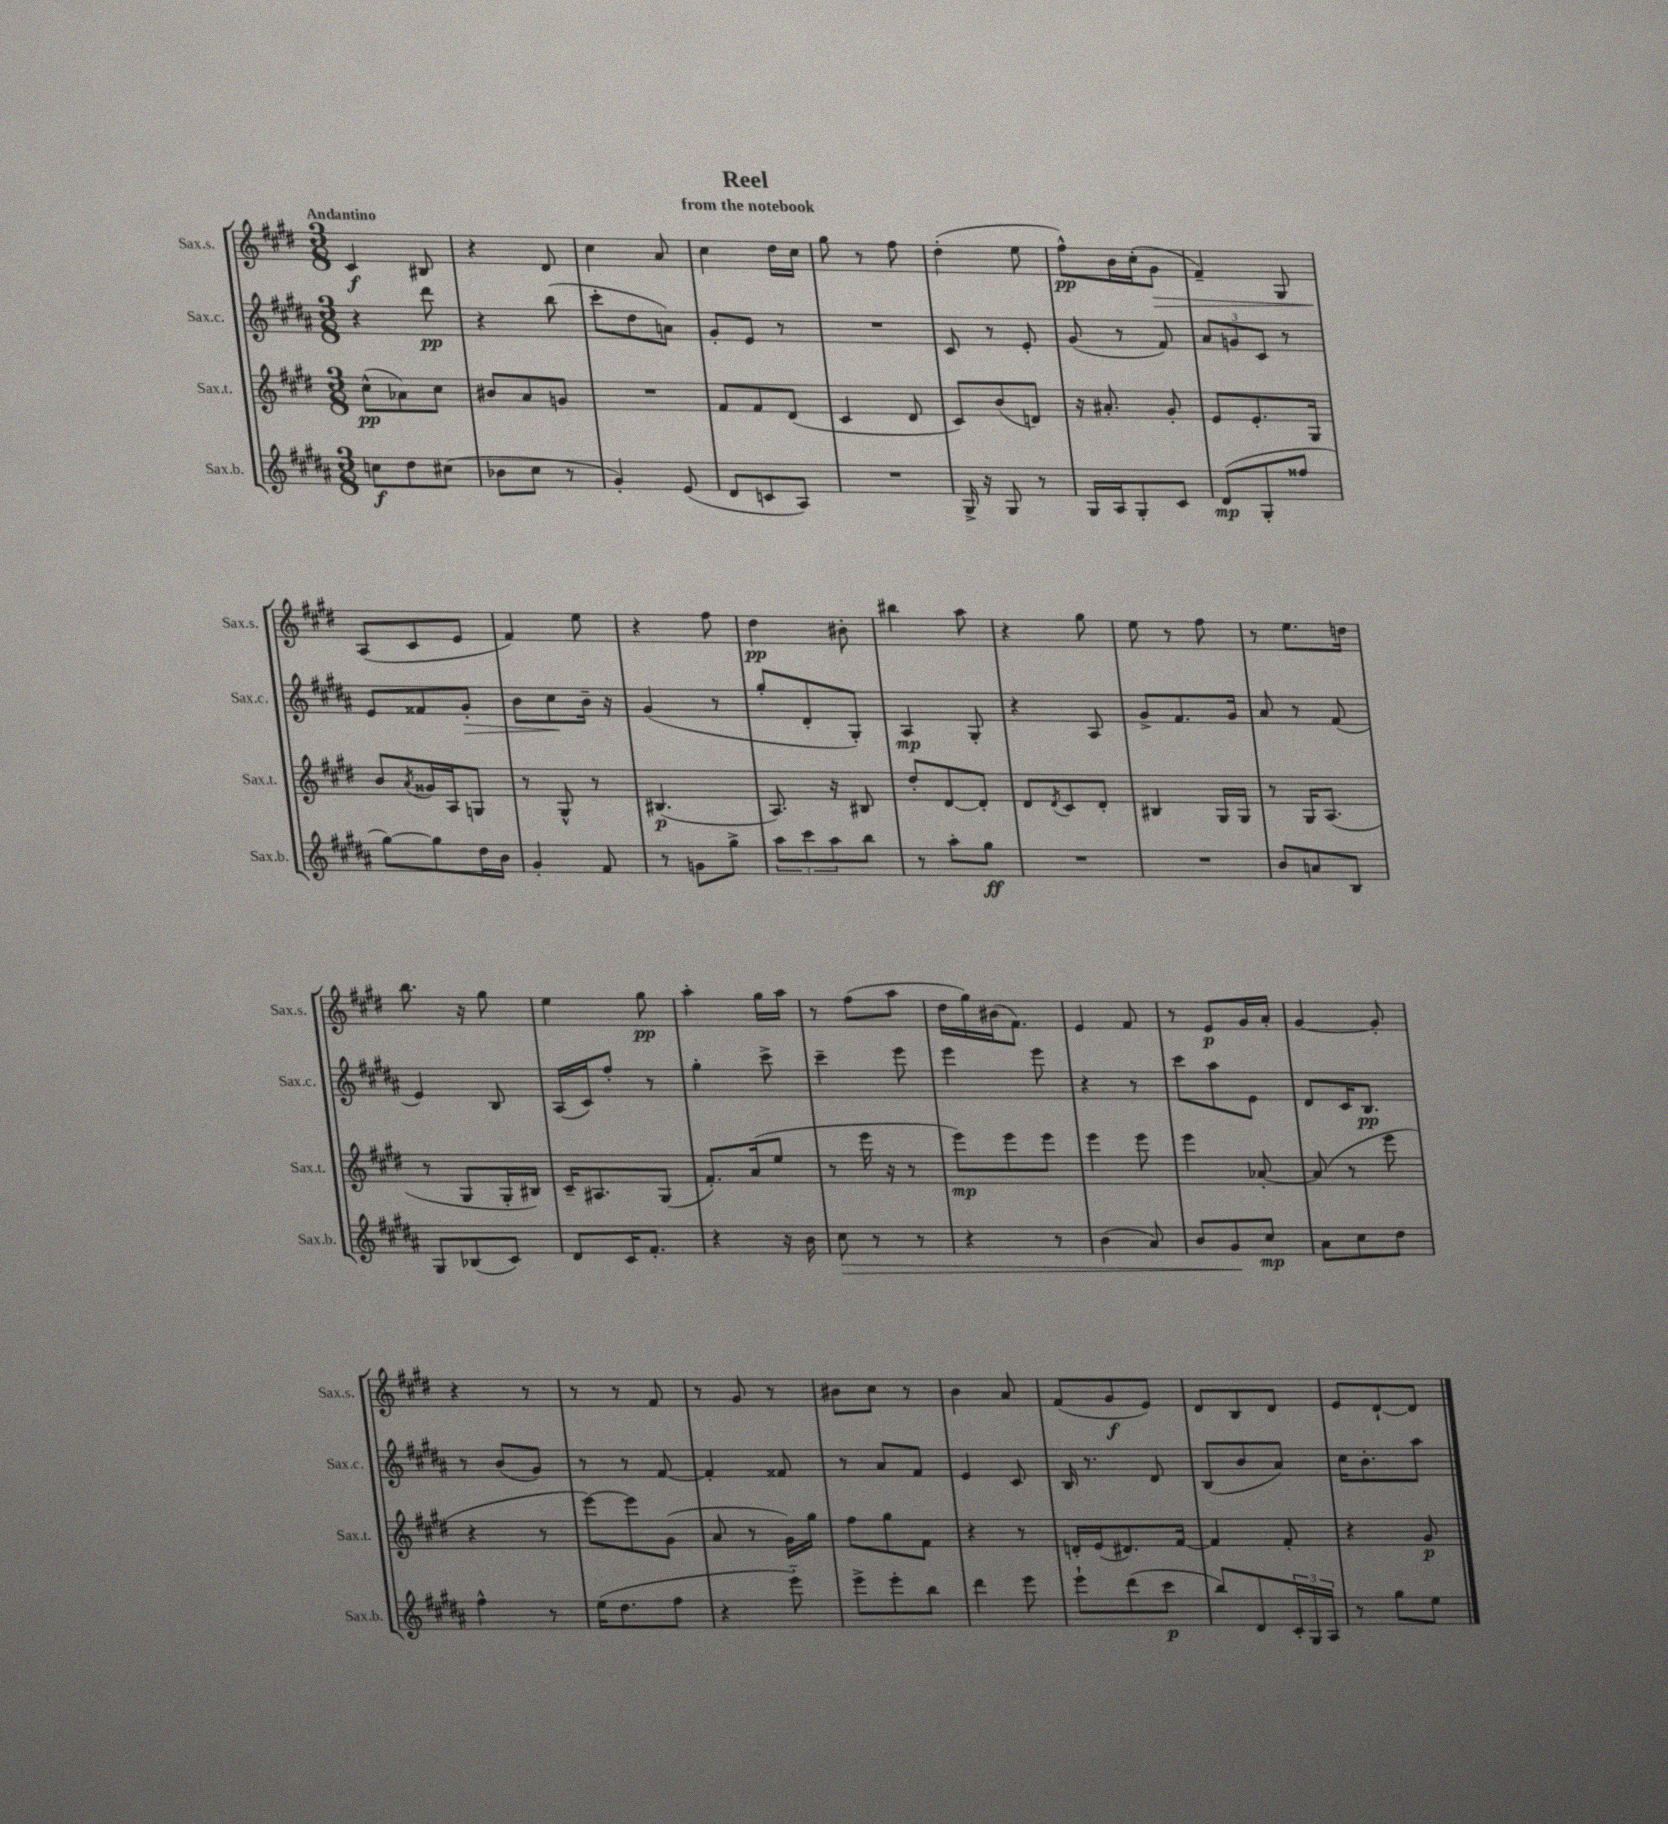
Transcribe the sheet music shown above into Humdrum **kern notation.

**kern	**dynam	**kern	**dynam	**kern	**dynam	**kern	**dynam
*part4	*part4	*part3	*part3	*part2	*part2	*part1	*part1
*staff4	*staff4	*staff3	*staff3	*staff2	*staff2	*staff1	*staff1
*I"Sax.b.	*	*I"Sax.t.	*	*I"Sax.c.	*	*I"Sax.s.	*
*I'Sax.b.	*	*I'Sax.t.	*	*I'Sax.c.	*	*I'Sax.s.	*
*clefG2	*	*clefG2	*	*clefG2	*	*clefG2	*
*k[f#c#g#d#a#]	*	*k[f#c#g#d#]	*	*k[f#c#g#d#a#]	*	*k[f#c#g#d#]	*
*M3/8	*	*M3/8	*	*M3/8	*	*M3/8	*
=1	=1	=1	=1	=1	=1	=1	=1
!	!	!	!	!	!	!LO:TX:a:B:t=Andantino	!
8ccn\L	f	(8cc#^^\L	pp	4r	.	4c#/	f
8dd#\	.	8a-X\)	.	.	.	.	.
(8cc#X\J	.	8cc#\J	.	8ddd#\	pp	8B#X/	.
=2	=2	=2	=2	=2	=2	=2	=2
8b-X\L	.	8b#X/L	.	4r	.	4r	.
8cc#\J	.	8a/	.	.	.	.	.
8r	.	8gn/J	.	(8bb\	.	8d#/	.
=3	=3	=3	=3	=3	=3	=3	=3
4g#'/)	.	4.r	.	8ccc#'\L	.	4cc#\	.
.	.	.	.	8dd#\	.	.	.
(8e/	.	.	.	8an\J)	.	8a/	.
=4	=4	=4	=4	=4	=4	=4	=4
8d#/L	.	8f#/L	.	8g#'/L	.	4cc#\	.
8cn/	.	8f#/	.	8e/J	.	.	.
8A#/J)	.	(8d#/J	.	8r	.	16dd#\LL	.
.	.	.	.	.	.	16cc#\JJ	.
=5	=5	=5	=5	=5	=5	=5	=5
4.r	.	4c#/	.	4.r	.	8gg#\	.
.	.	.	.	.	.	8r	.
.	.	8d#/	.	.	.	8ff#\	.
=6	=6	=6	=6	=6	=6	=6	=6
16G#^/	.	8c#/L)	.	8c#/	.	(4dd#'\	.
16r	.	.	.	.	.	.	.
8G#/	.	(8b/	.	8r	.	.	.
8r	.	8dn/J)	.	8e'/	.	8ee\	.
=7	=7	=7	=7	=7	=7	=7	=7
16G#/LL	.	16r	.	(8g#/	.	8ff#^^\L)	pp
16A#/J	.	8.a#X'/	.	.	.	.	.
8G#'/	.	.	.	8r	.	16b\L	.
.	.	.	.	.	.	(16cc#'\J	.
!	!	!	!	!	!	!	!LO:HP:b
8c#/J	.	8g#'/	.	8f#/)	.	8g#\J	>
=8	=8	=8	=8	=8	=8	=8	=8
(8d#/L	mp	8e/L	.	12a#/L	.	4f#~/)	.
.	.	.	.	12gn/	.	.	.
8G#'/	.	8.e'/	.	.	.	.	.
.	.	.	.	12c#/J	.	.	.
8ff##X/J	.	.	.	8r	.	8G#/	.
.	.	16G#/Jk	.	.	.	.	.
!!LO:LB:g=z
=9	=9	=9	=9	=9	=9	=9	=9
[8gg#\L)	.	8b/L	.	8e/L	.	(8A/L	.
.	.	8qa/	.	.	.	.	.
8gg#\]	.	16g##X/L	.	8f##X/	.	8c#/	]
.	.	16A/J	.	.	.	.	.
!	!	!	!	!	!LO:HP:b	!	!
16dd#\L	.	8Gn/J	.	8g#'/J	>	8e/J	.
16b\JJ	.	.	.	.	.	.	.
=10	=10	=10	=10	=10	=10	=10	=10
4g#'/	.	8r	.	8b\L	.	4f#/)	.
.	.	8G#^^/	.	8cc#\	.	.	.
8f#/	.	8r	.	16b~\Jk	]	8ee\	.
.	.	.	.	16r	.	.	.
=11	=11	=11	=11	=11	=11	=11	=11
8r	.	(4.B#X/	p	(4g#/	.	4r	.
8gn\L	.	.	.	.	.	.	.
8gg#^\J	.	.	.	8r	.	8ff#\	.
=12	=12	=12	=12	=12	=12	=12	=12
12aa#\L	.	8.A/)	.	8gg#'/L	.	4dd#\	pp
12ccc#\	.	.	.	.	.	.	.
.	.	.	.	8d#'/	.	.	.
12aa#\	.	.	.	.	.	.	.
.	.	16r	.	.	.	.	.
8bb\J	.	8B#X/	.	8G#'/J)	.	8b#X'\	.
=13	=13	=13	=13	=13	=13	=13	=13
8r	.	8dd#'/L	.	4A#/	mp	4bb#X\	.
8aa#'\L	.	[8d#/	.	.	.	.	.
8gg#\J	ff	8d#'/J]	.	8G#'/	.	8aa\	.
=14	=14	=14	=14	=14	=14	=14	=14
4.r	.	8d#/L	.	4r	.	4r	.
.	.	8qd#/	.	.	.	.	.
.	.	8c#/	.	.	.	.	.
.	.	8d#'/J	.	8A#/	.	8gg#\	.
=15	=15	=15	=15	=15	=15	=15	=15
4.r	.	4B#X/	.	8g#^/L	.	8ee\	.
.	.	.	.	8.f#/	.	8r	.
.	.	16G#/LL	.	.	.	8ff#\	.
.	.	16G#/JJ	.	16g#/Jk	.	.	.
=16	=16	=16	=16	=16	=16	=16	=16
8b/L	.	8r	.	8a#/	.	8r	.
8an/	.	16G#/KL	.	8r	.	8.ee\L	.
.	.	(8.A/J	.	.	.	.	.
8B/J	.	.	.	(8f#/	.	.	.
.	.	.	.	.	.	16ddn\Jk	.
!!LO:LB:g=z
=17	=17	=17	=17	=17	=17	=17	=17
8G#/L	.	8r	.	4e/)	.	8.bb\	.
(8B-X/	.	8G#/L	.	.	.	.	.
.	.	.	.	.	.	16r	.
8c#/J)	.	16G#'/L	.	8B/	.	8gg#\	.
.	.	16B#X/JJ)	.	.	.	.	.
=18	=18	=18	=18	=18	=18	=18	=18
8d#/L	.	16c#~/KL	.	(16A#/LL	.	4ee\	.
.	.	8.A#X/	.	16c#/J)	.	.	.
16c#/K	.	.	.	8ff#'/J	.	.	.
8.f#'/J	.	.	.	.	.	.	.
.	.	(8G#/J	.	8r	.	8gg#\	pp
=19	=19	=19	=19	=19	=19	=19	=19
4r	.	8.f#'/L)	.	4gg#'\	.	4aa'\	.
.	.	(16a/k	.	.	.	.	.
16r	.	8ee/J	.	8ccc#^\	.	16gg#\LL	.
16b\	.	.	.	.	.	16aa\JJ	.
=20	=20	=20	=20	=20	=20	=20	=20
!	!LO:HP:b	!	!	!	!	!	!
8cc#\	>	8r	.	4ccc#~\	.	8r	.
8r	.	16eee\	.	.	.	(8ff#\L	.
.	.	16r	.	.	.	.	.
8r	.	8r	.	8eee\	.	8aa\J	.
=21	=21	=21	=21	=21	=21	=21	=21
4r	.	8eee\L)	mp	4eee\	.	16dd#\LL	.
.	.	.	.	.	.	16gg#\)	.
.	.	8eee\	.	.	.	(16b#X\J	.
.	.	.	.	.	.	8.f#\J)	.
8r	.	8eee\J	.	8eee\	.	.	.
=22	=22	=22	=22	=22	=22	=22	=22
(4b\	.	4eee\	.	4r	.	4e/	.
8a#/)	.	8eee\	.	8r	.	8f#/	.
=23	=23	=23	=23	=23	=23	=23	=23
8b/L	.	4eee\	.	8ccc#\L	.	8r	.
8g#/	.	.	.	8aa#\	.	8e/L	p
8cc#/J	] mp	[8a-X'/	.	8e\J	.	16g#/L	.
.	.	.	.	.	.	16a'/JJ	.
=24	=24	=24	=24	=24	=24	=24	=24
8a#\L	.	(8a-/]	.	8d#/L	.	[4g#/	.
8cc#\	.	8r	.	16c#/K	.	.	.
.	.	.	.	8.B/J	pp	.	.
8dd#\J	.	8eee\	.	.	.	8g#'/]	.
!!LO:LB:g=z
=25	=25	=25	=25	=25	=25	=25	=25
4ff#^^\	.	4r	.	8r	.	4r	.
.	.	.	.	(8b/L	.	.	.
8r	.	8r	.	8g#/J)	.	8r	.
=26	=26	=26	=26	=26	=26	=26	=26
(16ee\KL	.	[8eee\L)	.	8r	.	8r	.
8.dd#\	.	.	.	.	.	.	.
.	.	8eee\]	.	8r	.	8r	.
8ff#\J	.	(8g#\J	.	[8f#/	.	8f#/	.
=27	=27	=27	=27	=27	=27	=27	=27
4r	.	8a/	.	4f#'/]	.	8r	.
.	.	8r	.	.	.	8g#/	.
8eee\)	.	16g#\LL)	.	8f##X/	.	8r	.
.	.	16gg#\JJ	.	.	.	.	.
=28	=28	=28	=28	=28	=28	=28	=28
8eee^\L	.	8ff#\L	.	8r	.	8b#X\L	.
8eee'\	.	8gg#\	.	8a#/L	.	8cc#\J	.
8bb\J	.	8f#\J	.	8f#/J	.	8r	.
=29	=29	=29	=29	=29	=29	=29	=29
4ddd#\	.	4r	.	4e/	.	4b\	.
8eee\	.	8r	.	8c#/	.	8a/	.
=30	=30	=30	=30	=30	=30	=30	=30
8eee`\L	.	16dn'/LL	.	16B/	.	(8f#/L	.
.	.	(16e/J	.	8.r	.	.	.
(8ddd#\	.	8.d#X/)	.	.	.	8g#/	f
8ccc#\J	p	.	.	8d#/	.	8e/J)	.
.	.	[16f#/Jk	.	.	.	.	.
=31	=31	=31	=31	=31	=31	=31	=31
8bb/L)	.	4f#/]	.	(8B/L	.	8d#/L	.
8d#/	.	.	.	8b/	.	8B/	.
24c#'/L	.	8f#'/	.	8a#/J)	.	8d#/J	.
24G#/	.	.	.	.	.	.	.
24A#/JJ	.	.	.	.	.	.	.
=32	=32	=32	=32	=32	=32	=32	=32
8r	.	4r	.	16cc#\KL	.	8e/L	.
.	.	.	.	8.b'\	.	.	.
8gg#\L	.	.	.	.	.	[8d#`/	.
8ee\J	.	8g#/	p	8aa#\J	.	8d#/J]	.
==	==	==	==	==	==	==	==
*-	*-	*-	*-	*-	*-	*-	*-
